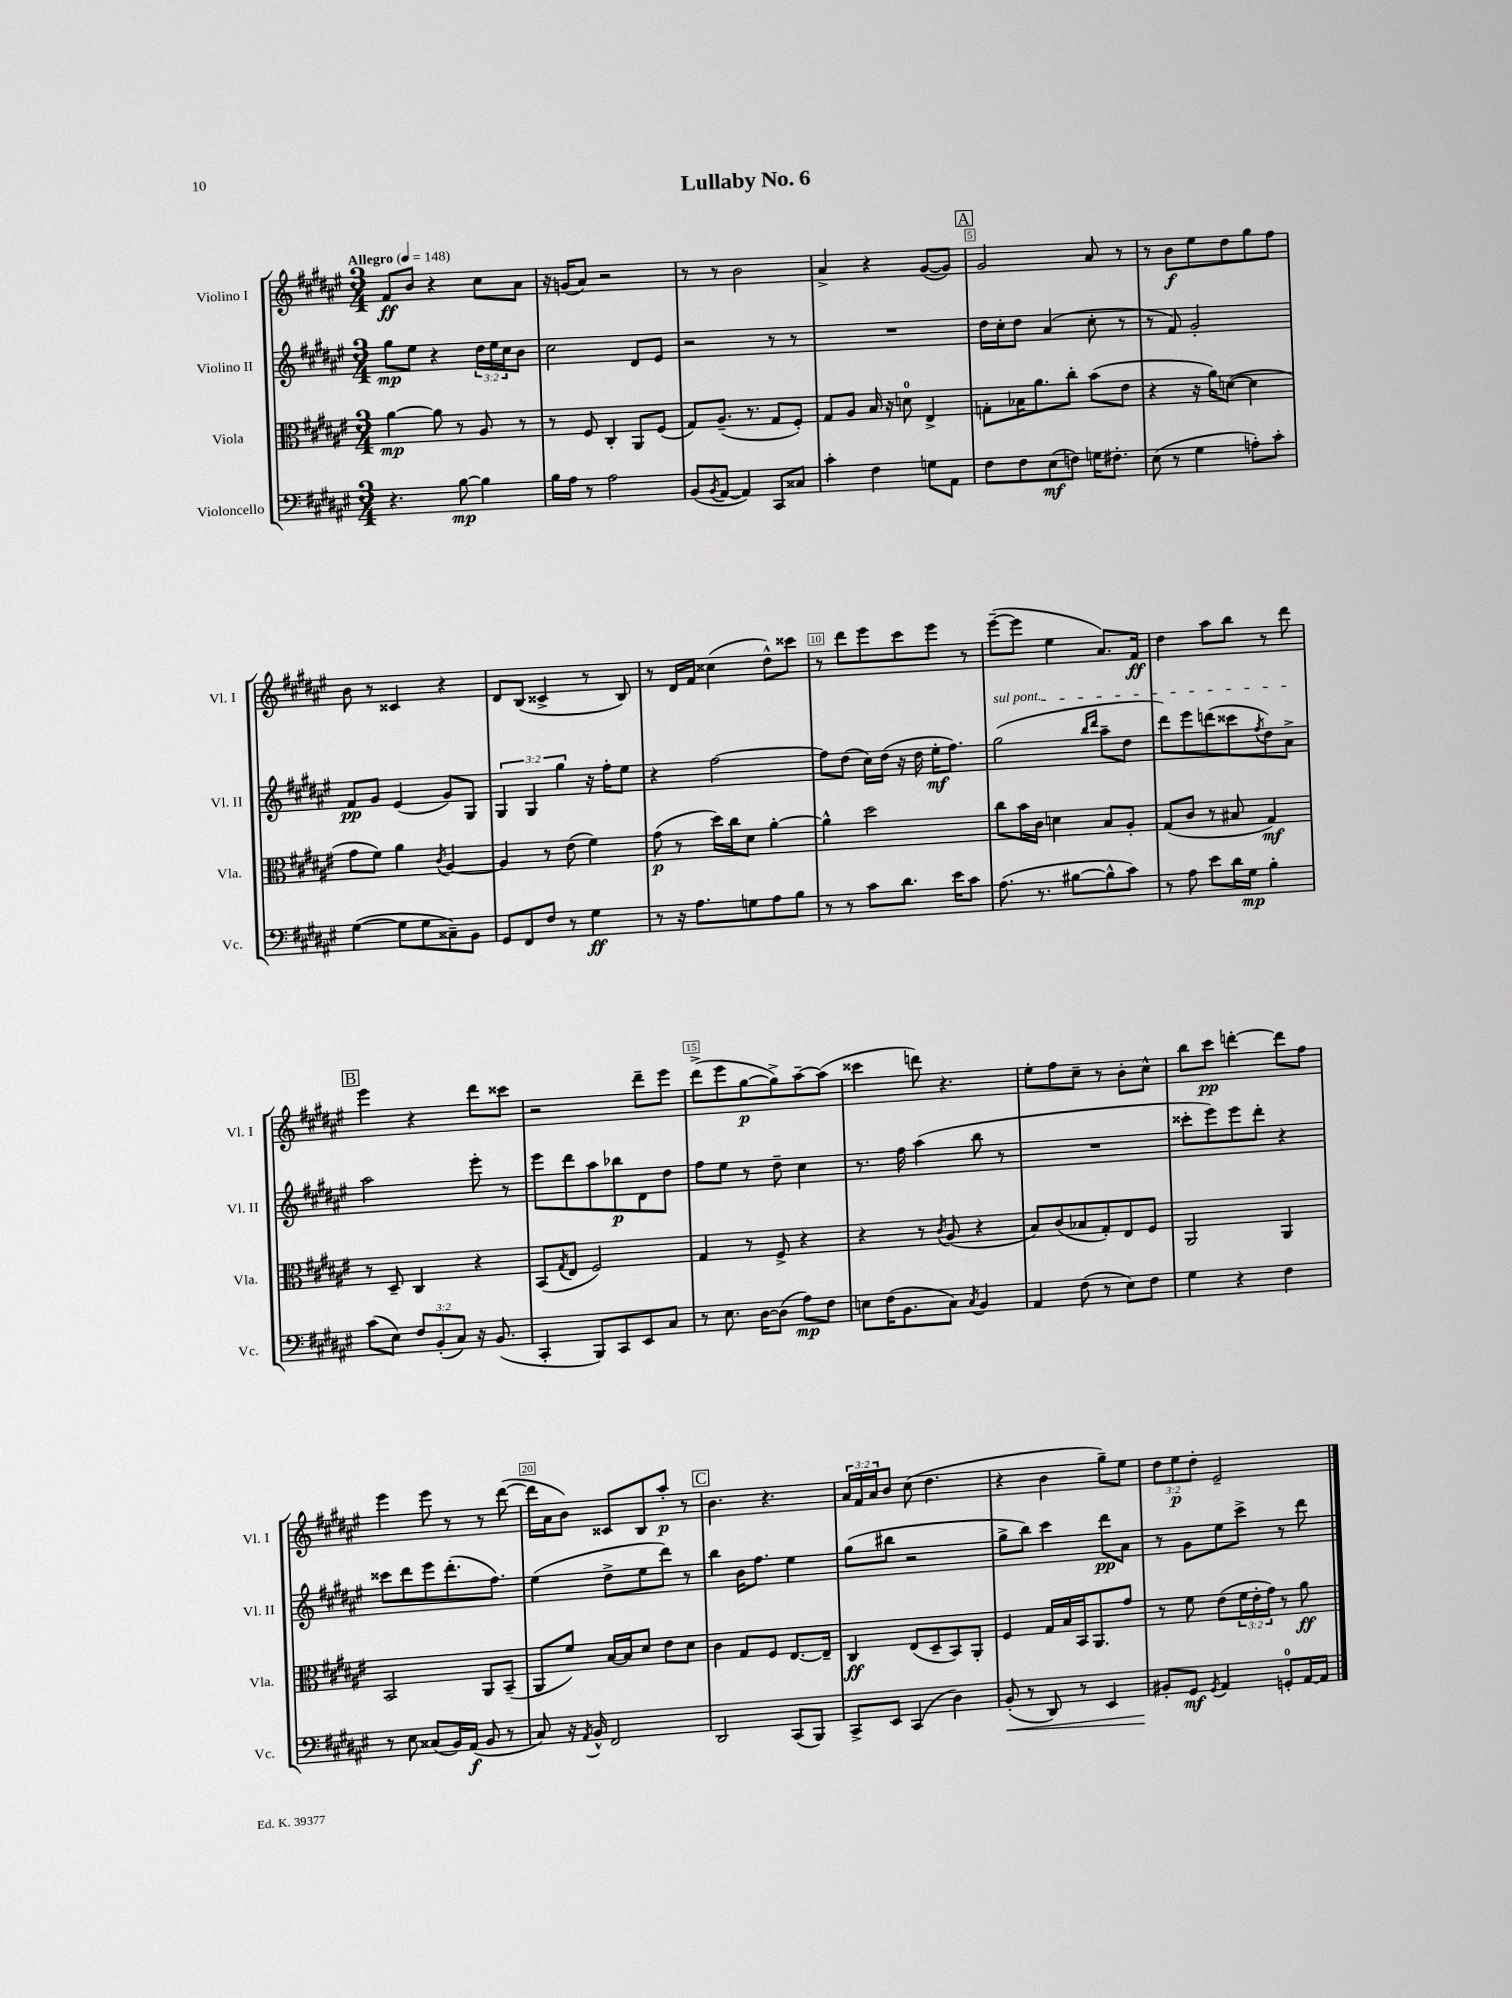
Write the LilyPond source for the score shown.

\header { title = "Lullaby No. 6" }
<<
\new StaffGroup <<
\new Staff = "s0" \with { instrumentName = "Violino I" shortInstrumentName = "Vl. I" } {
    \clef treble \key fis \major \numericTimeSignature \time 3/4 \override Staff.TupletNumber.text = #tuplet-number::calc-fraction-text \tempo "Allegro" 4 = 148
    fis'8\ff b'8 r4 cis''8 ais'8 |
    r16 g'16( ais'8) r2 |
    r8 r8 b'2 |
    ais'4-> r4 gis'8~( gis'8) |
    \mark \markup { \box "A" } gis'2 ais'8 r8 |
    r8 b'8\f eis''8 dis''8 gis''8 fis''8 |
    b'8 r8 cisis'4 r4 |
    dis'8 b8( cisis'4-> r8 b8) |
    r8 dis'16 fis'16 cisis''4( dis''8-^) cisis'''8 |
    r8 dis'''8 eis'''8 cis'''8 eis'''8 r8 |
    eis'''8~--( eis'''8 eis''4 ais'8.) fis'16\ff |
    dis''4 ais''8 b''8 r8 dis'''8 |
    \mark \markup { \box "B" } eis'''4 r4 dis'''8 cisis'''8 |
    r2 dis'''8-- eis'''8 |
    dis'''8->( eis'''8 gis''8~\p gis''8->) ais''8~-- ais''8( |
    cisis'''4 d'''8) r4. |
    eis''8-. fis''8 cis''8-- r8 b'8-. cis''8-^ |
    b''8 cis'''8\pp d'''4~-. d'''8 fis''8 |
    eis'''4 eis'''8 r8 r8 dis'''8~( |
    dis'''16 ais'16 b'8) cisis'8 b8 ais''8-.\p r8 |
    \mark \markup { \box "C" } b'4. r4. |
    \tuplet 3/2 { ais'16 fis'16 ais'16 } b'8 cis''8( dis''4. |
    r4 b'4 gis''8--) eis''8 |
    \tuplet 3/2 { dis''8 eis''8\p dis''8-. } eis'2-- \bar "|." |
}
\new Staff = "s1" \with { instrumentName = "Violino II" shortInstrumentName = "Vl. II" } {
    \clef treble \key fis \major \numericTimeSignature \time 3/4 \override Staff.TupletNumber.text = #tuplet-number::calc-fraction-text
    gis''8\mp eis''8 r4 \tuplet 3/2 { dis''16 eis''16 cis''16 } b'8 |
    cis''2 dis'8 eis'8 |
    r2 r8 r8 |
    R2. |
    \mark \markup { \box "A" } dis''16 cis''16-. dis''8 ais'4( cis''8-. r8 |
    r8 fis'8) gis'2-. |
    fis'8\pp gis'8 eis'4( gis'8) gis8 |
    \tuplet 3/2 { gis4 gis4 gis''4 } r16 fis''16-. eis''8 |
    r4 fis''2~ |
    fis''8 dis''8( cis''16) dis''16( r16 dis''16 eis''16-.\mf fis''8.) |
    \once \override TextSpanner.bound-details.left.text = \markup { \italic "sul pont." } gis''2\startTextSpan( \grace { b''16 dis'''16 } ais''8-- dis''8 |
    dis'''8) eis'''8 d'''8( cisis'''8 \acciaccatura { fis''8 } dis''8) ais'8->\stopTextSpan |
    \mark \markup { \box "B" } ais''2 eis'''8-. r8 |
    eis'''8 dis'''8 ais''8 bes''8\p dis'8 dis''8 |
    fis''8 eis''8 r8 dis''8-- cis''4 |
    r8. fis''16 ais''4( b''8 r8 |
    R2. |
    cisis'''8-. eis'''8) eis'''8 dis'''8-. r4 |
    cisis'''8 dis'''8 eis'''8 dis'''8.-.( fis''8.) |
    eis''4( dis''8-> eis''8 dis'''8) r8 |
    \mark \markup { \box "C" } b''4 b'16 fis''8. eis''4 |
    gis''8( bis''8 r2 |
    gis''8-> b''8) cis'''4 dis'''8\pp ais'8 |
    r8 gis'8 eis''8 cis'''8-> r8 dis'''8 \bar "|." |
}
\new Staff = "s2" \with { instrumentName = "Viola" shortInstrumentName = "Vla." } {
    \clef alto \key fis \major \numericTimeSignature \time 3/4 \override Staff.TupletNumber.text = #tuplet-number::calc-fraction-text
    ais'4~\mp ais'8 r8 ais8 r8 |
    r8 fis8 cis4-. ais,8 fis8( |
    gis8) ais8.--( r8. gis8 fis8-.) |
    gis8 ais8 b16 r16 d'8-0 eis4-> |
    \mark \markup { \box "A" } g8-. bes16 ais'8. cis''8-. b'8( eis'8 |
    r4 r16 ais'16) d'8~( d'4 |
    gis'8 fis'8) ais'4 \acciaccatura { cis'8 } ais4~ |
    ais4 r8 eis'8( fis'4) |
    gis'8\p( r8 dis''16) cis''16 dis'8 ais'4~-. |
    ais'4-^ dis''2 |
    cis''8 b'16 cis'16 d'4 b8 ais8-. |
    gis8( cis'8 r8 bis8 gis4\mf) |
    \mark \markup { \box "B" } r8 dis8-- cis4 r4 |
    b,8( \acciaccatura { gis8 } eis8 fis2) |
    gis4 r8 fis8-> r4 |
    r4 r8 \acciaccatura { cis'8 } ais8( r4 |
    b8) cis'8( bes8 gis8-.) eis8 fis8 |
    ais,2 ais,4 |
    b,2 ais,8 b,8--( |
    ais,8 fis'8) b16~ b16 dis'8 eis'8 dis'8 |
    \mark \markup { \box "C" } cis'4 gis8 fis8 eis8.~ eis16-- |
    cis4\ff eis8( dis8-- b,8) ais,8-. |
    fis4 gis16 b16 b,16 ais,8. gis'8 |
    r8 fis'8 eis'8( \tuplet 3/2 { fis'16 eis'16-. gis'16) } r8 ais'8\ff \bar "|." |
}
\new Staff = "s3" \with { instrumentName = "Violoncello" shortInstrumentName = "Vc." } {
    \clef bass \key fis \major \numericTimeSignature \time 3/4 \override Staff.TupletNumber.text = #tuplet-number::calc-fraction-text
    r4. b8~\mp b4 |
    b16 ais16 r8 ais2 |
    b,8( \acciaccatura { b,8 } ais,8~ ais,4) cis,8 cisis8 |
    cis'4-. fis4 g8 ais,8 |
    \mark \markup { \box "A" } fis8 fis8 eis8\mf( f8) g16 fis8.-. |
    eis8( r8 gis4 a8-.) cis'8-. |
    gis4~( gis8 gis8 cisis8--) b,8 |
    gis,8 fis,8 fis8 r8 gis4\ff |
    r8 r16 ais8. g8 ais8 b8 |
    r8 r8 cis'8 dis'8. eis'16 cis'8 |
    ais8.( r8. bis8~ bis8-^ cis'8) |
    r8 ais8 eis'8 dis'16 gis16\mp b4-. |
    \mark \markup { \box "B" } cis'8( eis8) \tuplet 3/2 { fis8 b,8-.( cis8) } r16 b,8.( |
    cis,4-. b,,8) cis,8 eis,8 cis8 |
    r8 eis8. dis16~ dis8( ais8\mp) fis8 |
    e8 fis16( b,8. cis8) \acciaccatura { cis8 } b,4 |
    ais,4 fis8( r8 eis8) fis8 |
    gis4 r4 fis4 |
    r8 eis8 cisis8( b,16) ais,16\f( b,8 r8 |
    cis8) r16 \acciaccatura { ais,8 } b,16-^ fis,2 |
    \mark \markup { \box "C" } dis,2 cis,8( b,,8) |
    cis,8-> eis,8 cis,4( dis4) |
    b,8-.\<( r8 dis,8) r8 eis,4 |
    bis,8-.\! gis,8\mf \acciaccatura { gis,8 } ais,4 g,8-0-. ais,16~ ais,16 \bar "|." |
}
>>
>>
\layout { \context { \Score \override BarNumber.break-visibility = ##(#f #t #t) barNumberVisibility = #(every-nth-bar-number-visible 5) \override BarNumber.stencil = #(make-stencil-boxer 0.1 0.3 ly:text-interface::print) } }
